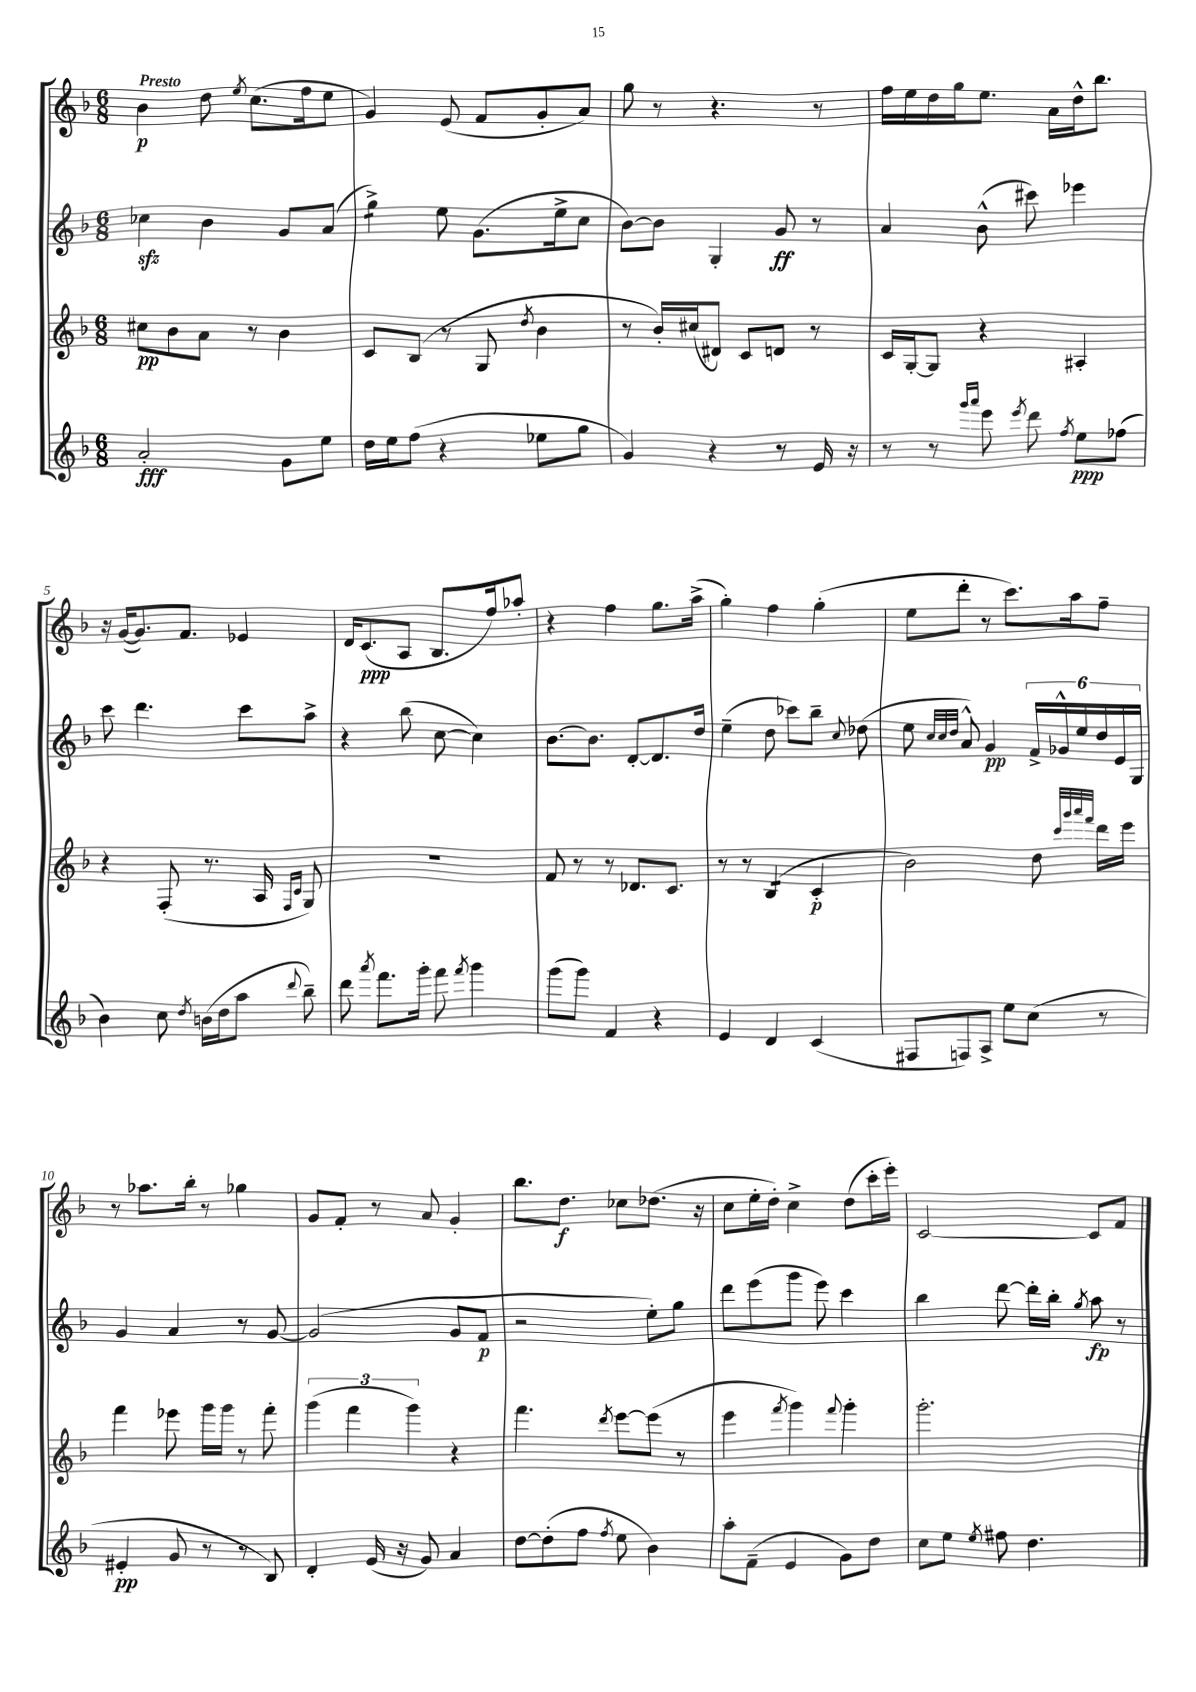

**kern	**kern	**kern	**kern
*staff4	*staff3	*staff2	*staff1
*clefG2	*clefG2	*clefG2	*clefG2
*k[b-]	*k[b-]	*k[b-]	*k[b-]
*M6/8	*M6/8	*M6/8	*M6/8
2a'	8cc#	4cc-	4b-
.	8b-	.	.
.	8a	4b-	8dd
.	.	.	8qee
.	8r	.	(8.cc
8g	4b-	8g	.
.	.	.	16ff
8ee	.	(8a	8ee
=	=	=	=
16dd	8c	4gg^)	4g)
16ee	.	.	.
(8ff	(8B-	.	.
4r	8r	8ee	(8e
.	8G	(8.g	8f
.	8qdd	.	.
8ee-	4b-	.	8g'
.	.	16ee^	.
8gg	.	8cc	8a)
=	=	=	=
4g)	8r	[8b-)	8gg
.	16b-')	8b-]	8r
.	(16cc#	.	.
4r	8d#)	4G'	4.r
.	8c	.	.
8r	8d	8g	.
16e	8r	8r	8r
16r	.	.	.
=	=	=	=
8r	16c	4a	16ff
.	[16G'	.	16ee
8r	8G]	.	16dd
.	.	.	16gg
16qqggg	.	.	.
16qqaaa	.	.	.
8eee	4r	(8b-^^	8.ee
8qeee	.	.	.
8ddd	.	8ccc#)	.
.	.	.	16a
8qff	.	.	.
8ee	4A#'	4eee-	16dd^^
.	.	.	8.bb-
(8ff-	.	.	.
=	=	=	=
4b-)	4r	8ccc	16r
.	.	.	([16g
.	.	4.ddd	8.g])
8cc	(8F'	.	.
.	.	.	8.f
8qdd	.	.	.
(16b	8.r	.	.
16dd	.	.	.
8aa	.	8ccc	4e-
.	16A	.	.
.	16qqF	.	.
8qqddd	16qqc	.	.
8bb-~)	8G)	8aa^	.
=	=	=	=
8ddd	2.r	4r	16d
.	.	.	(8.c
8qaaa	.	.	.
8.fff	.	.	.
.	.	(8bb-	8A
16ggg'	.	.	.
8fff	.	[8cc	8.B-
8qfff	.	.	.
4ggg	.	4cc])	.
.	.	.	16ff)
.	.	.	8aa-'
=	=	=	=
(8ggg	8f	[8.b-	4r
8ggg)	8r	.	.
.	.	8.b-]	.
4f	8r	.	4ff
.	8.d-	[8d'	.
4r	.	8.d]	8.gg
.	8.c	.	.
.	.	16dd	(16aa^
=	=	=	=
4e	8r	(4ee~	4gg')
.	8r	.	.
4d	(4B-	8dd	4ff
.	.	8ccc-)	.
(4c	4c'	8bb-~	(4gg'
.	.	8qqcc	.
.	.	(8dd-	.
=	=	=	=
8F#	2b-)	8ee	8ee
.	.	32qqcc	.
.	.	32qqcc	.
.	.	32qqdd	.
8F)	.	8a^^)	8ddd'
8A^	.	4g	8r
8ee	.	.	8.ccc)
(8cc	8dd	24f^	.
.	.	24g-^^	.
.	.	.	16aa
.	.	24ee	.
.	32qqccc	.	.
.	32qqggg	.	.
.	32qqaaa	.	.
.	32qqfff	.	.
8r	16ddd	24dd	8ff~
.	.	24e	.
.	16eee	.	.
.	.	24G	.
=	=	=	=
4e#'	4fff	4g	8r
.	.	.	8.aa-
8g	8eee-	4a	.
.	.	.	16bb-'
8r	16ggg	.	8r
.	16ggg	.	.
8r	8r	8r	4gg-
8B-)	8fff'	[8g	.
=	=	=	=
4d'	(6ggg	(2g]	8g
.	.	.	8f'
.	6fff	.	.
(16e	.	.	8r
16r	.	.	.
.	6ggg)	.	.
8g)	.	.	8a
4a	4r	8g	4g'
.	.	8f	.
=	=	=	=
[8dd	4.fff	2r	8.bb-
(8dd']	.	.	.
.	.	.	8.dd
8ff	.	.	.
8qff	8qddd	.	.
8ee	[8eee	.	8cc-
4b-)	(8eee]	8ee')	(8.dd-
.	8r	8gg	.
.	.	.	16r
=	=	=	=
8aa'	4eee	8ddd	8cc
(8f~	.	(8eee	16ee'
.	.	.	16dd')
.	8qfff	.	.
4e	4ggg)	8ggg	4cc^
.	.	8eee)	.
.	8qqfff	.	.
8g)	4ggg'	4ccc	(8dd
8dd	.	.	16ccc'
.	.	.	16eee')
=	=	=	=
8cc	2.ggg'	4bb-	[2c
8ee	.	.	.
8qee	.	.	.
8ff#	.	[8ddd	.
4.dd	.	16ddd']	.
.	.	16bb-'	.
.	.	8qgg	.
.	.	8aa	8c]
.	.	8r	8f
==	==	==	==
*-	*-	*-	*-
